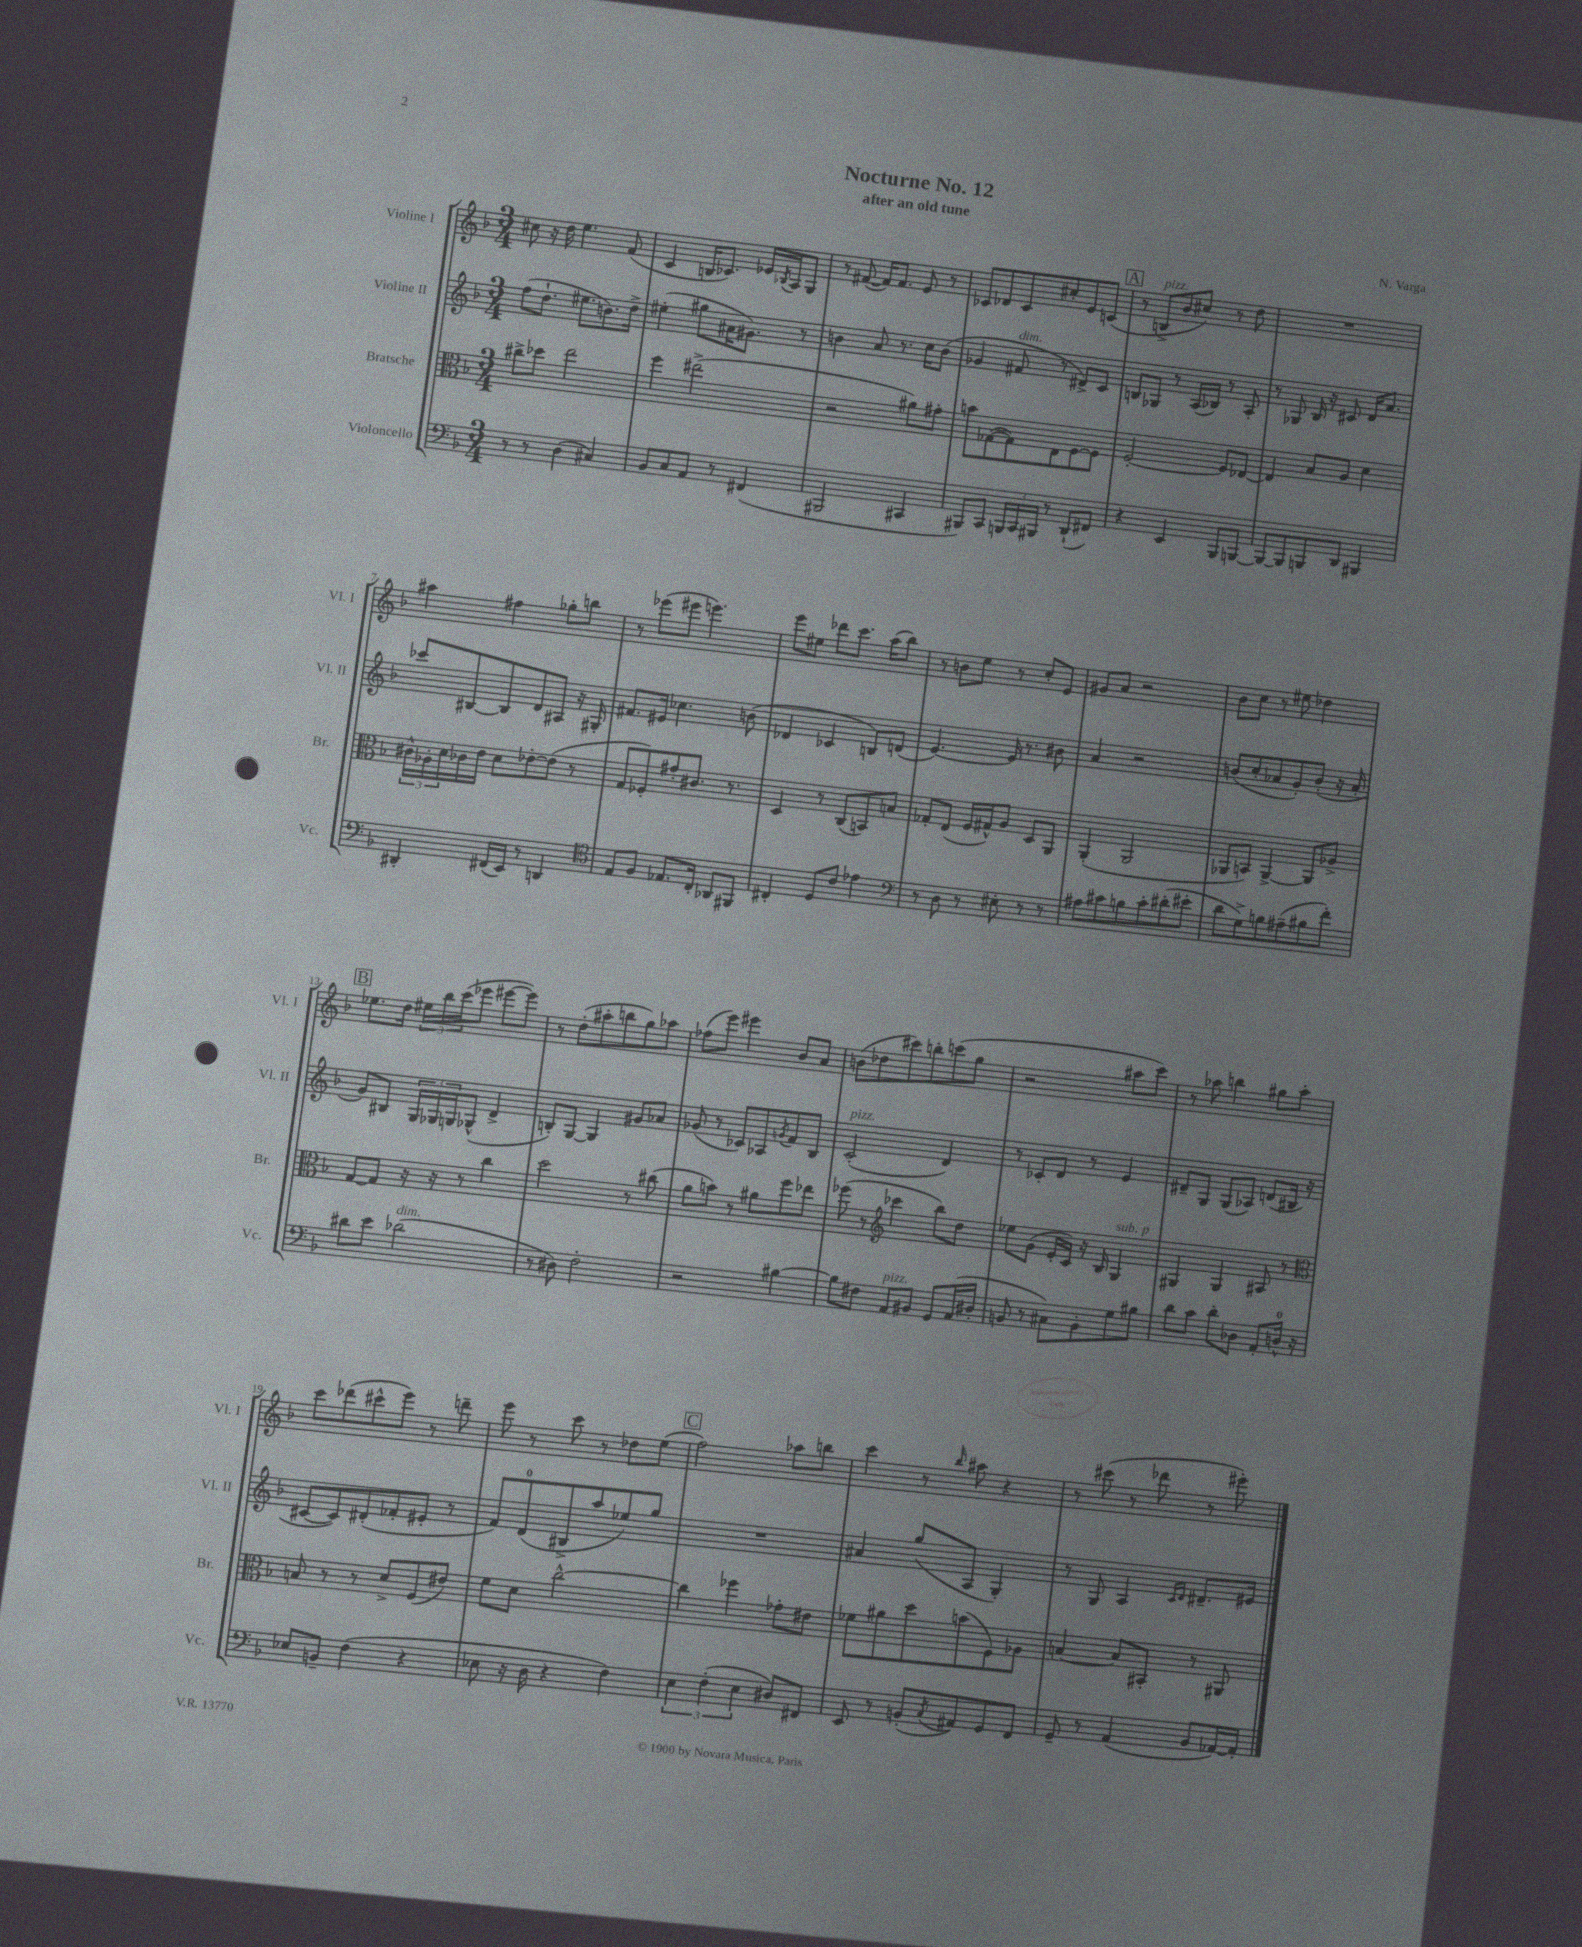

**kern	**kern	**kern	**kern
*staff4	*staff3	*staff2	*staff1
*clefF4	*clefC3	*clefG2	*clefG2
*k[b-]	*k[b-]	*k[b-]	*k[b-]
*M3/4	*M3/4	*M3/4	*M3/4
8r	8cc#^\L	(8ff\L	8cc#\
8r	8dd-\J	8.dd`\J	16r
.	.	.	16dd\
(4D\	2ee\	.	4.ee\
.	.	8.ee#\L	.
4C#/)	.	8.b\)	.
.	.	.	(8f/
.	.	16dd^\Jk	.
=	=	=	=
8BB-/L	4ff\	(4ee#'\	4c/
8C/	.	.	.
8AA/J	(2ee#^\	8gg#\L	16B/LK
.	.	.	8.c-/J)
8r	.	16a#\K	.
.	.	8.g#\J)	.
(4FF#/	.	.	16e-/LL
.	.	.	8qB-/
.	.	.	16A/J
.	.	8r	8G/J
=	=	=	=
2BBB#/	2r	4b\	8r
.	.	.	([8f#/
.	.	8a/	16f#/]LK)
.	.	.	8.f#/J
.	.	8.r	.
4CC#/	8a#\L)	.	8e/
.	.	16cc\LK	.
.	8g#'\J	(8b\J	8r
=	=	=	=
8BBB#/L)	8b\L	4g-/	8c-/L
8CC/J	([8G-\	.	8d-/
24BBB/LL	8G-\])	8f#/	8c-/
24CC/	.	.	.
24BBB#/JJ	.	.	.
8r	8E\	8r	8cc#'/
(8DD`/L	[8F\	8d#^/L)	8e/
8FF#/J)	8F\]J	8c/J	(8c/J
=	=	=	=
4r	[2F'/	8B/L	8r
.	.	8G-/J	8B^/L
4EE/	.	8r	8b-/
.	.	(16A/LL	8cc#/J)
.	.	16B-/JJ)	.
8BBB-/L	8F/]L	8r	8r
[8BBB/J	[8E-/J	8A'/	8dd\
=	=	=	=
8BBB/_L	4E-/]	8r	2.r
8BBB/]	.	8G-/	.
8BBB/	8B-/L	16B-/	.
.	.	16r	.
8DD/J	8A/J	8c#/	.
4BBB#/	4d\	16d/LK	.
.	.	8.a/J	.
=	=	=	=
4DD#'/	24c#^^\LL	8ccc-/L	4aa#\
.	24A-'\	.	.
.	24d\	.	.
.	16c-\	[8B#/	.
.	16e\JJ	.	.
(16FF#/LL	8d\L	8B#/]	4ff#\
16EE/JJ)	.	.	.
8r	[8e-'\	8d/	.
4DD/	(8e-\]J	8A#/J	8gg-'\L
.	8r	16r	8bb\J
.	.	16G#'/	.
=	=	=	=
*clefC4	*	*	*
8E/L	8G/L	8.f#/L	8r
8F/J	8F-'/)	.	(8eee-\L
.	.	16e#/Jk	.
8.E-/L	8g#'/	4.cc-\	8eee#\J
.	8.c#/J	.	4.eee\)
16C'/Jk	.	.	.
8AA-/L	.	.	.
.	8.r	.	.
8FF#/J	.	(8b\	.
=	=	=	=
4C#'/	4D/	4d-/	8eee\L
.	.	.	8ee#\J
8D/L	8r	4c-/	8ddd-\L
8c/J	(8C/L	.	8.ccc\J
4e-\	8BB/)	8B/L)	.
.	.	.	(16aa\LK
.	8B/J	(8d/J	8bb-\J)
=	=	=	=
*clefF4	*	*	*
8r	8G-'/L	[4.e/)	8r
8D\	(8E/J	.	8b\L
8r	16F/LL	.	8ee\J
.	16G#^^/J)	.	.
8E#'\	8A/J	16e/]	8r
.	.	8.r	.
8r	8D/L	.	8cc'/L
8r	8AA/J	8b#\	8e/J
=	=	=	=
8A#\L	(4AA'/	4a/	8g#/L
8c#\	.	.	8a/J
8B\	2AA/	2r	2r
8c#'\	.	.	.
(8d#'\	.	.	.
8e#'\J	.	.	.
=	=	=	=
8d\L	8AA-/L	(8b/L	8b-\L
8G^\)	8BB/J)	8cc'/	8cc\J
8B\	[4AA-^/	8a-/	8r
(8A#~\	.	8g'/)	8ee#\
8B#\	8AA-/]L	(8b'/J	4dd-\
8f'\J)	8A-^/J	16r	.
.	.	16a-'/	.
=	=	=	=
8d#\L	[8G/L	8g/L)	8.ee-\L
8e\J	8G/]J	8B#/J	.
.	.	.	16dd\Jk
(2d-\	16r	24G/LL	24ee#\LL
.	.	24G-/	24bb-\
.	16r	.	.
.	.	24G/J	(24ccc\J
.	8r	(8G-^^/J	8eee-\J
.	4cc\	4d^/	[8eee#\L
.	.	.	8eee#\]J)
=	=	=	=
8r	2dd\	8B'/L)	8r
8D#\)	.	[8G/J	(8dd'\L
2F'\	.	4G/]	8aa#'\
.	.	.	8bb\
.	8r	8g#/L	8gg\)
.	(8cc#\	8a-/J	8aa-\J
=	=	=	=
2r	8a\L	(8g-/	(8ff-\L
.	8b\J)	8r	8eee\J)
.	8r	8c-/L)	4eee#\
.	8a#\L	8A-/	.
.	.	8qg/	.
[4B#\	8ff\	8f/	8b-/L
.	8ee-\J	8B-/J	8a/J
=	=	=	=
8B#\]L	(8ff-\	(2c'/	(8b\L
8F#\J	8r	.	8dd-\
*	*clefG2	*	*
8AA/L	4ccc-\	.	8ccc#\)
8BB#/J	.	.	8bb'\
8GG/L	8bb-\L)	4d/)	(8ccc\
(16AA/L	8dd\J	.	8gg\J
16D#'/JJ	.	.	.
=	=	=	=
8BB/	8ee-\L	8r	2r
8r	(8g\J	8c-'/L	.
8C#\L)	16e'/LL	8d/J	.
.	16c/JJ)	.	.
8BB'\	16r	8r	.
.	16B-/	.	.
8G\	4G/	4e/	8aa#\L
8B#\J	.	.	8ccc\J)
=	=	=	=
8d\L	4G#/	8d#~/L	8r
8c\J	.	8G/J	8aa-\
8d'\L	4G#/	(8G/L	4bb\
8D-\J	.	8A-/J)	.
8AA'/L	8A#/	(8d/L	8gg#\L
16D^^/Jk	8r	16B#/Jk	8aa-'\J
16r	.	16r	.
=	=	=	=
*	*clefC3	*	*
8E-/L	8B/	[8c#/L	8ccc\L
8BB~/J	8r	8c#/])	(8ddd-\
(4F\	8r	(8d#'/	8ccc#^^\
.	8d^/L	8f-'/	8eee\J)
4r	(8F/	8e#'/J	8r
.	8e#/J)	8r	8ddd~\
=	=	=	=
8E-\	8f\L	8f/L)	8eee\
16r	8d\J	(8d/	8r
16D\	.	.	.
4r	[2cc^^\	8B#^/	8ccc\
.	.	8aa/	8r
4F\)	.	8ee-/)	8dd-\L
.	.	8gg/J	(8ee\J
=	=	=	=
6E\	4cc\]	2.r	2ff\)
(6F'\	.	.	.
.	4ff-\	.	.
6E\	.	.	.
8D#/L)	8g-'\L	.	8aa-\L
8FF#/J	8e#\J	.	8bb\J
=	=	=	=
8EE/	8f-\L	4a#/	4ccc\
8r	8a#\	.	.
(8BB'/L	8dd\	(8gg/L	8r
8qC/	.	.	16qqbb-/
8AA#/)	(8b\	8A/J	8aa#\
8GG/	8F\)	4G'/)	4r
8FF/J	8A-\J	.	.
=	=	=	=
8GG~/	[4B/	8r	8r
8r	.	8G/	(8ccc#\
(4AA/	8B/]L	4A/	8r
.	8BB#'/J	.	8ddd-\
.	.	16qqc/LL	.
.	.	16qqd/JJ	.
8BB-/L	8r	8.d#~/L	8r
[16AA-/L)	8AA#/	.	8eee#'\)
16AA-'/]JJ	.	16e#/Jk	.
==	==	==	==
*-	*-	*-	*-
